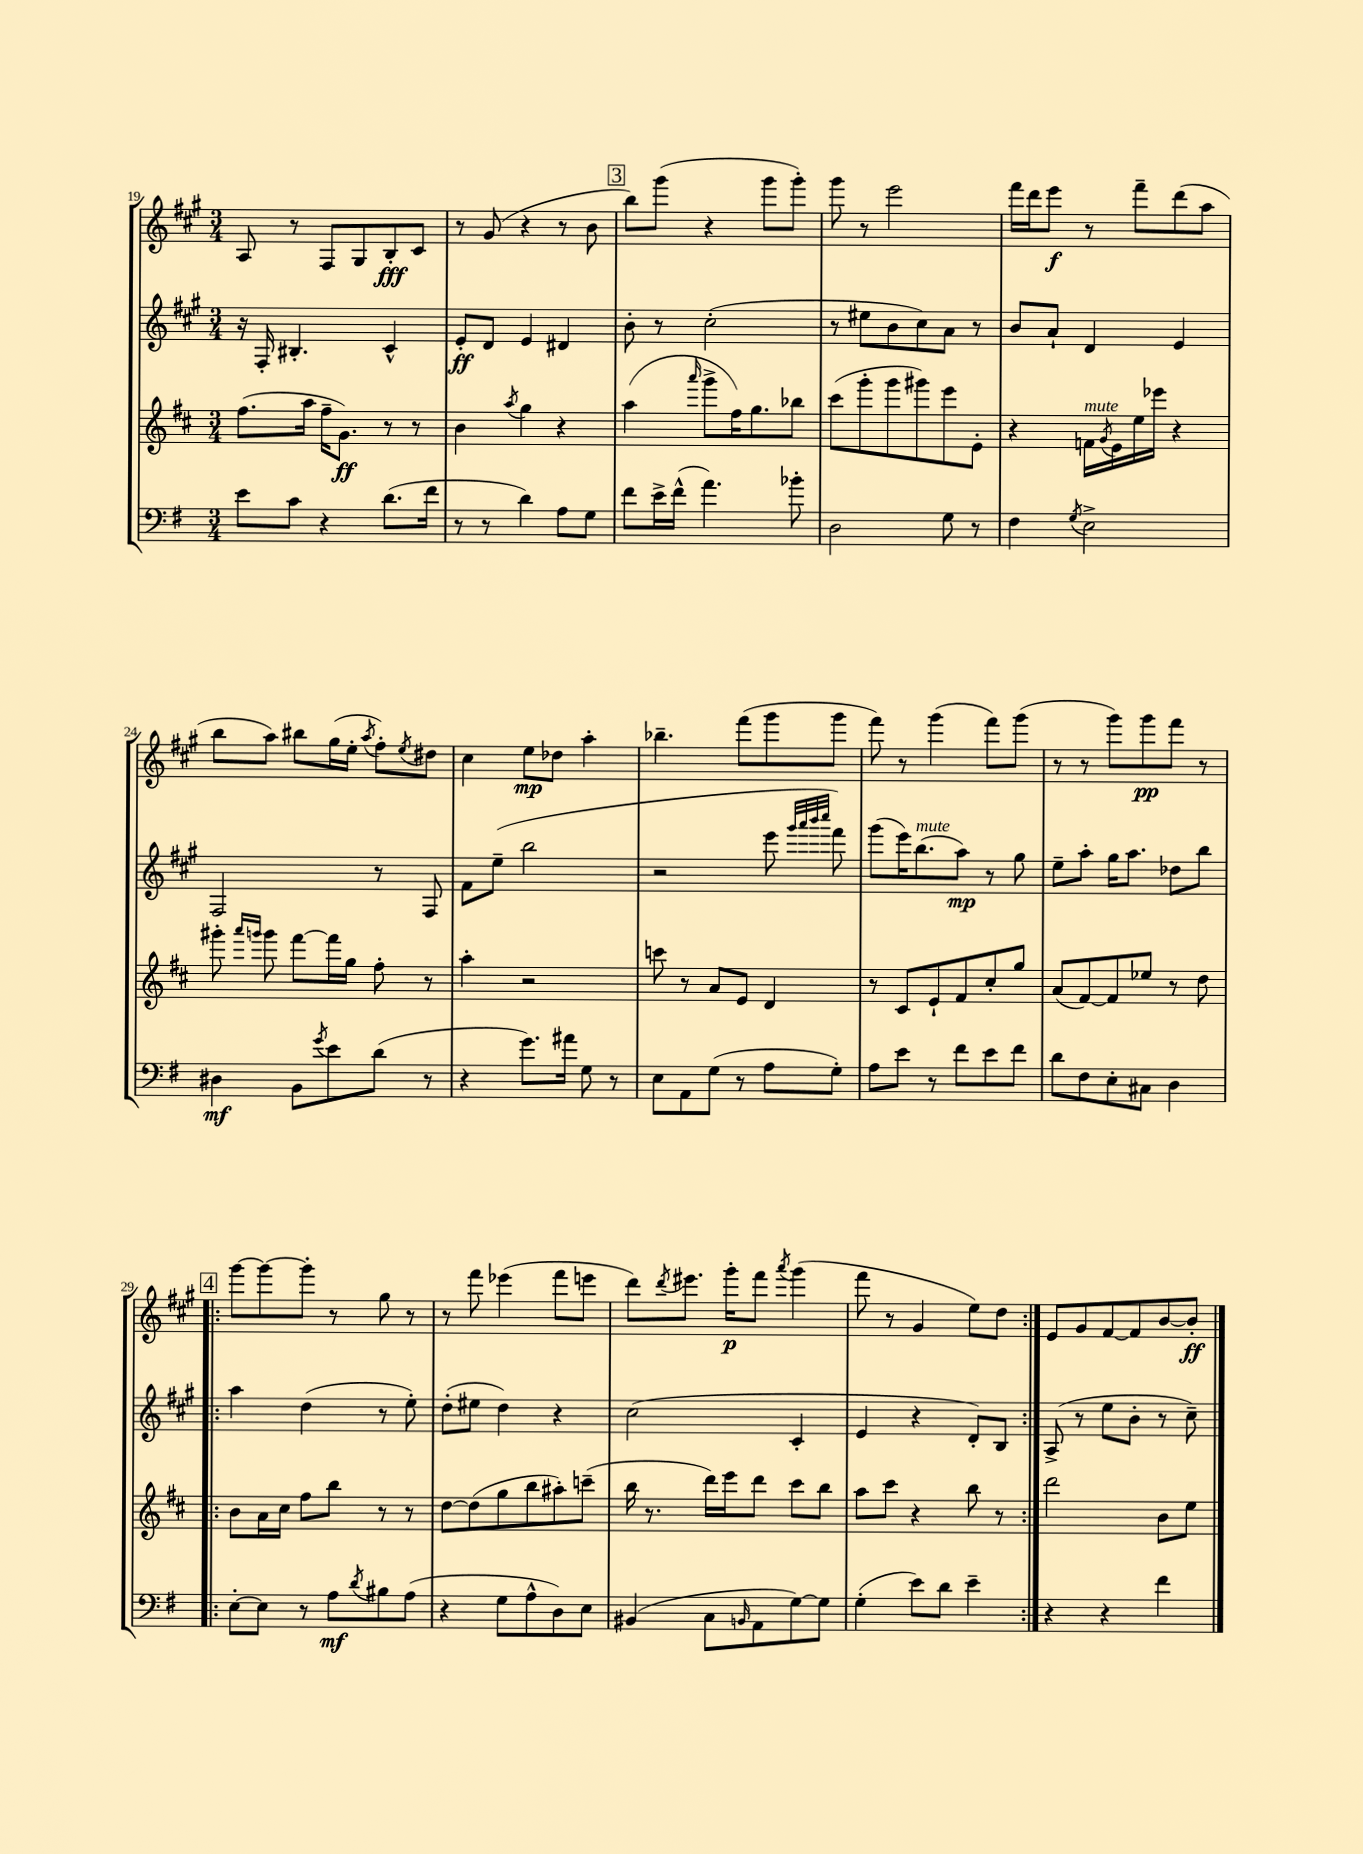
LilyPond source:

<<
\new StaffGroup <<
\new Staff = "s0" {
    \clef treble \key a \major \numericTimeSignature \time 3/4
    a8 r8 fis8 gis8 b8-.\fff cis'8 |
    r8 gis'8( r4 r8 b'8 |
    \mark \markup { \box "3" } b''8) gis'''8( r4 gis'''8 gis'''8-.) |
    gis'''8 r8 e'''2 |
    fis'''16 d'''16 e'''8\f r8 fis'''8-- d'''8( a''8 |
    b''8 a''8) bis''8 gis''16( e''16-. \acciaccatura { a''8 } fis''8-.) \acciaccatura { e''8 } dis''8 |
    cis''4 e''8\mp des''8 a''4-. |
    bes''4.-- fis'''8( gis'''8 gis'''8 |
    fis'''8) r8 gis'''4( fis'''8) gis'''8( |
    r8 r8 gis'''8) gis'''8\pp fis'''8 r8 |
    \repeat volta 2 { \mark \markup { \box "4" } gis'''8~ gis'''8~ gis'''8-. r8 gis''8 r8 |
    r8 fis'''8 ees'''4( fis'''8 e'''8 |
    d'''8) \acciaccatura { d'''8 } eis'''8. gis'''16-.\p fis'''8 \acciaccatura { a'''8 } gis'''4( |
    fis'''8 r8 gis'4 e''8) d''8 | }
    e'8 gis'8 fis'8~ fis'8 b'8~ b'8-.\ff \bar "|." |
}
\new Staff = "s1" {
    \clef treble \key a \major \numericTimeSignature \time 3/4
    r16 fis16-. bis4.-. cis'4-^ |
    e'8-.\ff d'8 e'4 dis'4 |
    \mark \markup { \box "3" } b'8-. r8 cis''2-.( |
    r8 eis''8 b'8 cis''8) a'8 r8 |
    b'8 a'8-! d'4 e'4 |
    fis2 r8 fis8 |
    fis'8 e''8--( b''2 |
    r2 e'''8 \grace { gis'''32 a'''32 b'''32 cis''''32 } fis'''8) |
    gis'''8( e'''16) b''8.^\markup { \italic "mute" }( a''8\mp) r8 gis''8 |
    e''8-- a''8-. gis''16 a''8. des''8 b''8 |
    \repeat volta 2 { \mark \markup { \box "4" } a''4 d''4( r8 e''8-.) |
    d''8-.( eis''8 d''4) r4 |
    cis''2( cis'4-. |
    e'4 r4 d'8-.) b8 | }
    a8->( r8 e''8 b'8-. r8 cis''8--) \bar "|." |
}
\new Staff = "s2" {
    \clef treble \key d \major \numericTimeSignature \time 3/4
    fis''8.( a''16 fis''16-- g'8.\ff) r8 r8 |
    b'4 \acciaccatura { a''8 } g''4 r4 |
    \mark \markup { \box "3" } a''4( \grace { a'''16 } g'''8-> fis''16) g''8. bes''8 |
    cis'''8( g'''8-. g'''8 gis'''8) e'''8 e'8-. |
    r4 f'16^\markup { \italic "mute" } \acciaccatura { g'8 } e'16 e''16 ees'''16 r4 |
    gis'''8-. \grace { a'''16 g'''16 } g'''8 fis'''8~ fis'''16 g''16 fis''8-. r8 |
    a''4-. r2 |
    c'''8 r8 a'8 e'8 d'4 |
    r8 cis'8 e'8-! fis'8 cis''8-. g''8 |
    a'8( fis'8~) fis'8 ees''8 r8 d''8 |
    \repeat volta 2 { \mark \markup { \box "4" } b'8 a'16 cis''16 fis''8 b''8 r8 r8 |
    d''8~ d''8( g''8 b''8 ais''8-.) c'''8--( |
    b''16 r8. d'''16) e'''16 d'''8 cis'''8 b''8 |
    a''8 cis'''8 r4 b''8 r8 | }
    d'''2 b'8 e''8 \bar "|." |
}
\new Staff = "s3" {
    \clef bass \key g \major \numericTimeSignature \time 3/4
    e'8 c'8 r4 d'8.( fis'16 |
    r8 r8 d'4) a8 g8 |
    \mark \markup { \box "3" } fis'8 e'16-> fis'16-^( a'4.) bes'8-. |
    d2 g8 r8 |
    fis4 \acciaccatura { g8 } e2-> |
    dis4\mf b,8 \acciaccatura { g'8 } e'8 d'8( r8 |
    r4 g'8.) ais'16 g8 r8 |
    e8 a,8 g8( r8 a8 g8-.) |
    a8 e'8 r8 fis'8 e'8 fis'8 |
    d'8 fis8 e8-. cis8 d4 |
    \repeat volta 2 { \mark \markup { \box "4" } e8~-. e8 r8 a8\mf \acciaccatura { d'8 } bis8 a8( |
    r4 g8 a8-^ d8) e8 |
    bis,4( c8 \grace { b,16 } a,8 g8~) g8 |
    g4-.( e'8) d'8 e'4-- | }
    r4 r4 fis'4 \bar "|." |
}
>>
>>
\layout { \context { \Score currentBarNumber = #19 } }
